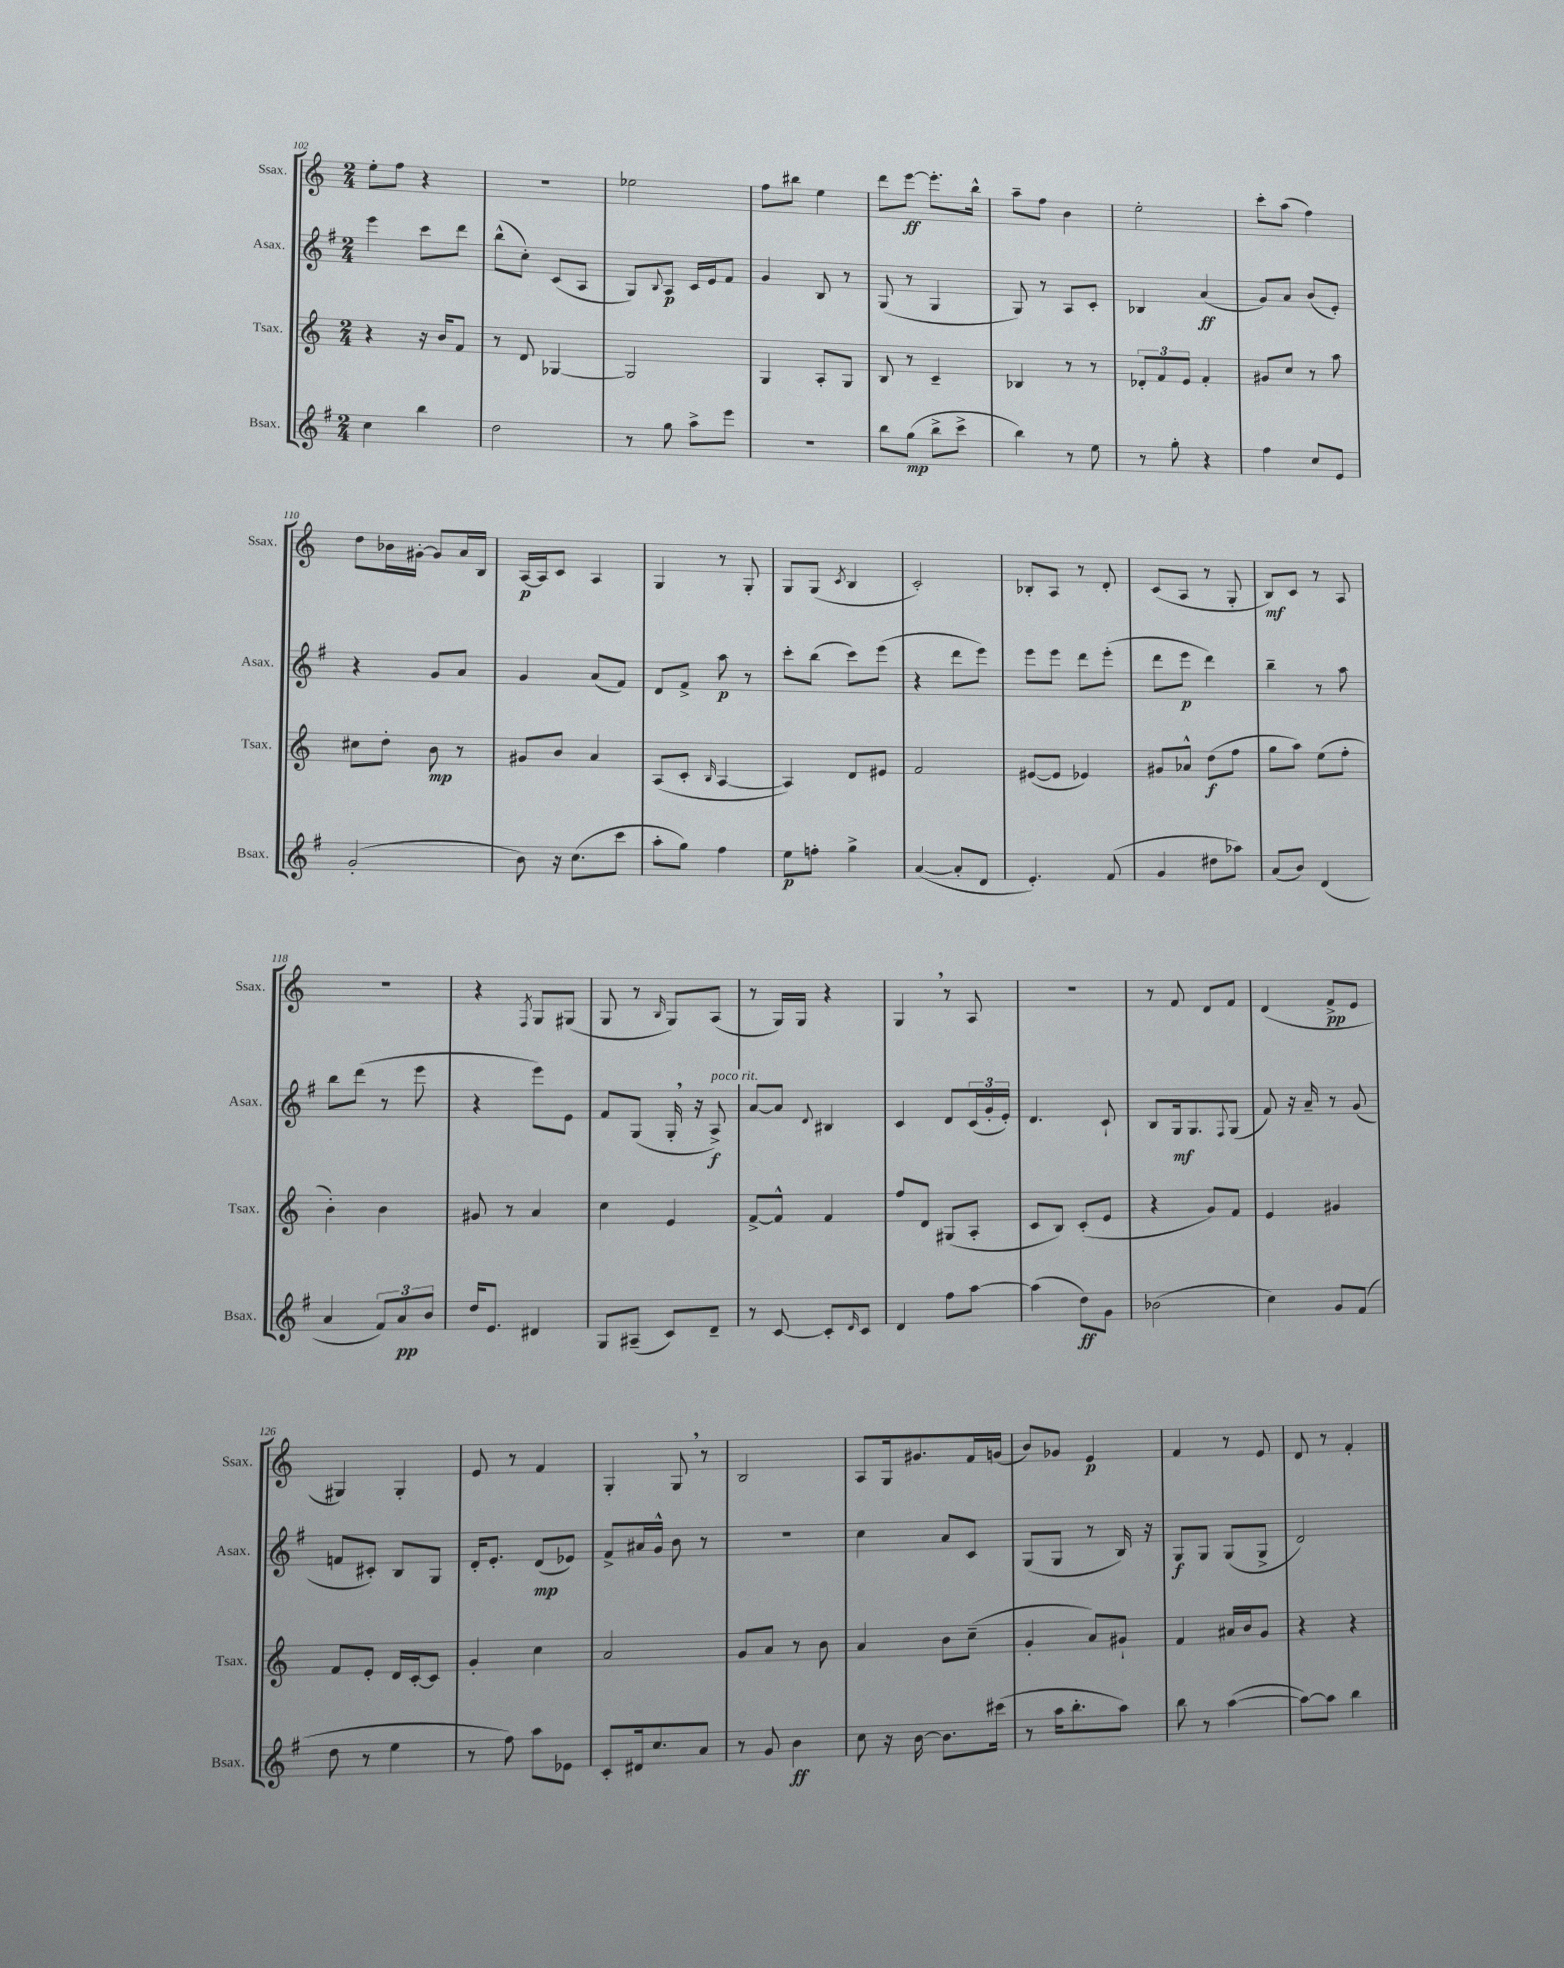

**kern	**kern	**kern	**kern
*staff4	*staff3	*staff2	*staff1
*clefG2	*clefG2	*clefG2	*clefG2
*k[f#]	*k[]	*k[f#]	*k[]
*M2/4	*M2/4	*M2/4	*M2/4
4cc	4r	4eee	8ee'
.	.	.	8ff
4bb	16r	8ccc	4r
.	16b	.	.
.	8f	8ddd	.
=	=	=	=
2dd	8r	(8bb^^	2r
.	8d	8cc')	.
.	[4G-	(8c	.
.	.	8A	.
=	=	=	=
8r	2G-]	8G)	2ee-
.	.	8qqB	.
8gg	.	8A	.
8aa^	.	16c	.
.	.	16e	.
8eee	.	8f#	.
=	=	=	=
2r	4G	4g	8ff
.	.	.	8bb#
.	8A'	8B	4ee
.	8G	8r	.
=	=	=	=
8bb	8B	(8G	8ddd
(8gg	8r	8r	[8eee
8bb^	4c~	4G	8.eee']
8ccc^	.	.	.
.	.	.	16bb^^
=	=	=	=
4bb)	4B-	8G)	8aa~
.	.	8r	8ff
8r	8r	8A	4b
8ee	8r	8c'	.
=	=	=	=
8r	12d-'	4B-	2ee'
.	12f	.	.
8gg'	.	.	.
.	12e	.	.
4r	4f'	(4a	.
=	=	=	=
4ff#	8g#	8g)	8ccc'
.	8cc	8a	(8aa
8cc	8r	(8b	4ff)
8e	8aa	8e')	.
=	=	=	=
(2g'	8cc#	4r	8dd
.	8dd'	.	16b-
.	.	.	[16g#'
.	8b	8g	8g#]
.	8r	8a	16a
.	.	.	16B
=	=	=	=
8b)	8g#	4g	[16A
.	.	.	16A]
16r	8b	.	8c
(8.cc	.	.	.
.	4a	(8a	4A
8ccc	.	8f#)	.
=	=	=	=
8aa'	(8A	8d	4G
8gg)	8c'	8f#^	.
.	16qqB	.	.
4ff#	[4A	8aa	8r
.	.	8r	8G'
=	=	=	=
8ee	4A])	8ccc'	8G
8ff'	.	(8bb	(8G
.	.	.	8qc
4gg^	8d	8ccc)	4B
.	8e#	(8eee	.
=	=	=	=
([4a	2f	4r	2c')
8a']	.	8ddd	.
8d	.	8eee)	.
=	=	=	=
4.e')	([8e#	8eee	8B-'
.	8e#]	8eee	8A
.	4e-)	8ddd	8r
(8f#	.	(8eee'	8d'
=	=	=	=
4g	8g#	8ddd	(8c
.	8a-^^	8eee	8A
8dd#	(8dd	4ddd)	8r
8aa-)	8ff	.	8G'
=	=	=	=
(8a	8gg	4bb~	8B)
8b)	8aa)	.	8c
(4d	(8ee	8r	8r
.	8ff'	8aa	8A
=	=	=	=
4a	4b')	8bb	2r
.	.	(8ddd	.
12f#)	4b	8r	.
12a	.	.	.
.	.	8eee	.
12b	.	.	.
=	=	=	=
16dd	8g#	4r	4r
8.e	.	.	.
.	8r	.	.
.	.	.	8qF
4d#	4a	8eee)	8G
.	.	8e	(8G#
=	=	=	=
8G	4cc	8f#	8G
(8A#~	.	(8G	8r
.	.	.	16qqB
8c)	4e	16G'	8G)
.	.	16r	.
8d~	.	8A^)	(8A
=	=	=	=
8r	[8f^	[8a	8r
[8c	8f^^]	8a]	16G)
.	.	.	16G
.	.	8qqd	.
8c']	4f	4B#	4r
16qqd	.	.	.
8c	.	.	.
=	=	=	=
4d	8ff	4c	4G
.	8d	.	.
8ff#	(8G#	8d	8r
[8aa	8A'	(24c	8A
.	.	24g'	.
.	.	24e')	.
=	=	=	=
(4aa]	8c	4.d	2r
.	8B)	.	.
8dd)	(8c'	.	.
8g	8e	8c`	.
=	=	=	=
(2b-	4r	8B	8r
.	.	16G	8f
.	.	8.G	.
.	8g)	.	8d
.	.	8qqF#	.
.	8f	(8G	8f
=	=	=	=
4cc)	4e	8f#)	(4d
.	.	16r	.
.	.	16a~	.
8g	4g#	8r	8f^
(8f#	.	(8g	8e
=	=	=	=
8dd	8f	8f	4G#)
8r	8e'	8c#')	.
4ee	16d	8B	4G#'
.	[16c'	.	.
.	8c]	8G	.
=	=	=	=
8r	4g'	16d'	8e
.	.	8.e'	.
8ff#)	.	.	8r
8aa	4cc	(8d	4f
8e-	.	8e-)	.
=	=	=	=
8c'	2a	8f#^	4G'
16d#	.	16a#	.
8.cc	.	16g^^	.
.	.	8b	8G
8a	.	8r	8r
=	=	=	=
8r	8g	2r	2B
8g	8a	.	.
4b	8r	.	.
.	8b	.	.
=	=	=	=
8cc	4a	4cc	8A
16r	.	.	16G
[16b	.	.	8.g#
8.b]	8b	8a	.
.	(8cc~	8c	16f
(16ccc#	.	.	(16g
=	=	=	=
8r	4g'	(8G	8b)
16aa	.	8G	8g-
8.bb'	.	.	.
.	8a)	8r	4e
8aa)	8g#`	16B)	.
.	.	16r	.
=	=	=	=
8bb	4f	8G	4f
8r	.	8G	.
([4aa	16a#	(8G	8r
.	16b	.	.
.	8g	8G^	8e
=	=	=	=
8aa_)	4r	2d)	8d
8aa]	.	.	8r
4bb	4r	.	4f'
==	==	==	==
*-	*-	*-	*-
